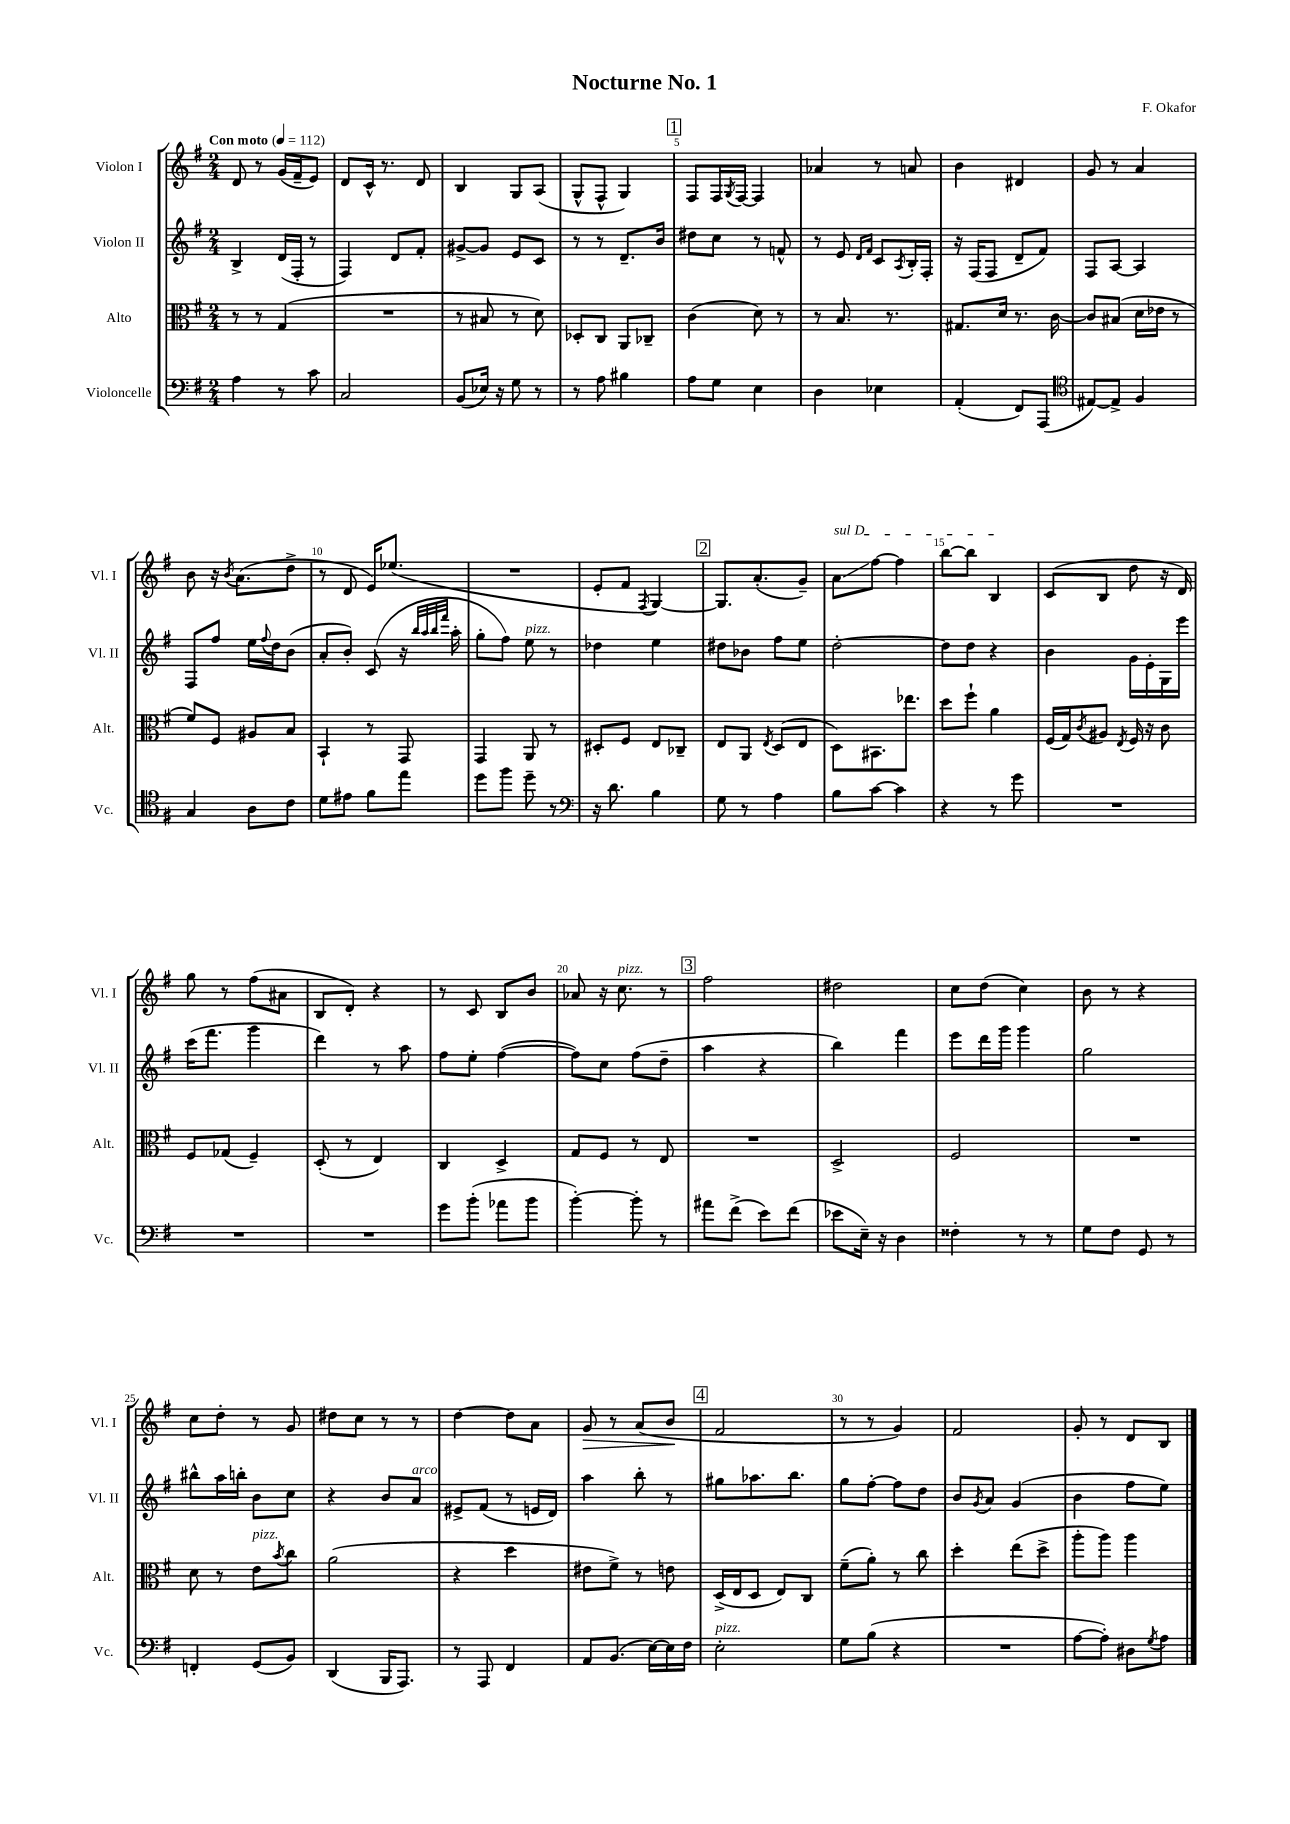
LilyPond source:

\header { title = "Nocturne No. 1" composer = "F. Okafor" }
<<
\new StaffGroup <<
\new Staff = "s0" \with { instrumentName = "Violon I" shortInstrumentName = "Vl. I" } {
    \clef treble \key g \major \numericTimeSignature \time 2/4 \tempo "Con moto" 4 = 112
    d'8 r8 g'16( fis'16-- e'8) |
    d'8 c'16-^ r8. d'8 |
    b4 g8 a8( |
    g8-^ fis8-^ g4) |
    \mark \markup { \box "1" } fis8 fis16 \acciaccatura { g8 } fis16~ fis4 |
    aes'4 r8 a'8 |
    b'4 dis'4 |
    g'8 r8 a'4 |
    b'8 r16 \acciaccatura { b'8 } a'8.( d''8-> |
    r8 d'8 e'16) ees''8.( |
    R2 |
    e'8-. fis'8 \acciaccatura { fis8 } g4~) |
    \mark \markup { \box "2" } g8. a'8.-.( g'8--) |
    \once \override TextSpanner.bound-details.left.text = \markup { \italic "sul D" } a'8\glissando\startTextSpan fis''8~ fis''4 |
    b''8~ b''8 b4\stopTextSpan |
    c'8( b8 d''8 r16 d'16) |
    g''8 r8 fis''8( ais'8 |
    b8 d'8-.) r4 |
    r8 c'8 b8 b'8 |
    aes'8 r16 c''8.^\markup { \italic "pizz." } r8 |
    \mark \markup { \box "3" } fis''2 |
    dis''2 |
    c''8 d''8( c''4) |
    b'8 r8 r4 |
    c''8 d''8-. r8 g'8 |
    dis''8 c''8 r8 r8 |
    d''4~ d''8 a'8 |
    g'8\> r8 a'8( b'8\! |
    \mark \markup { \box "4" } fis'2 |
    r8 r8 g'4) |
    fis'2 |
    g'8-. r8 d'8 b8 \bar "|." |
}
\new Staff = "s1" \with { instrumentName = "Violon II" shortInstrumentName = "Vl. II" } {
    \clef treble \key g \major \numericTimeSignature \time 2/4
    b4-> d'16( fis16-. r8 |
    fis4) d'8 fis'8-. |
    gis'8~-> gis'8 e'8 c'8 |
    r8 r8 d'8.-- b'16 |
    \mark \markup { \box "1" } dis''8 c''8 r8 f'8-^ |
    r8 e'8 \grace { d'16 fis'16 } c'8 \acciaccatura { a8 } b16-. fis16-. |
    r16 fis16( fis8 d'8-- fis'8) |
    fis8 a8~ a4 |
    fis8 fis''8 e''16 \appoggiatura { fis''8 } d''16 b'8( |
    a'8-. b'8-.) c'8( r16 \grace { b''32 a''32 b''32 fis'''32 } a''16-. |
    g''8-. fis''8) e''8^\markup { \italic "pizz." } r8 |
    des''4 e''4 |
    \mark \markup { \box "2" } dis''8 bes'8 fis''8 e''8 |
    d''2~-. |
    d''8 d''8 r4 |
    b'4 g'16 e'16-. g16 e'''16 |
    c'''16( fis'''8. g'''4 |
    d'''4) r8 a''8 |
    fis''8 e''8-. fis''4~( |
    fis''8) c''8 fis''8( d''8-- |
    \mark \markup { \box "3" } a''4 r4 |
    b''4) fis'''4 |
    e'''8 d'''16 g'''16 g'''4 |
    g''2 |
    bis''8-^ a''16 b''16-. b'8 c''8 |
    r4 b'8 a'8^\markup { \italic "arco" } |
    eis'8-> fis'8( r8 e'16 d'16) |
    a''4 b''8-. r8 |
    \mark \markup { \box "4" } gis''8 aes''8. b''8. |
    g''8 fis''8~-. fis''8 d''8 |
    b'8 \acciaccatura { g'8 } a'8 g'4( |
    b'4 fis''8 e''8) \bar "|." |
}
\new Staff = "s2" \with { instrumentName = "Alto" shortInstrumentName = "Alt." } {
    \clef alto \key g \major \numericTimeSignature \time 2/4
    r8 r8 g4( |
    R2 |
    r8 bis8 r8 d'8) |
    des8-. c8 a,8 ces8-- |
    \mark \markup { \box "1" } c'4( d'8) r8 |
    r8 b8. r8. |
    gis8. d'16 r8. c'16~ |
    c'8 bis8( d'16 ees'16 r8 |
    fis'8) fis8 ais8 b8 |
    b,4-! r8 g,8 |
    g,4 a,8 r8 |
    dis8-. fis8 e8 ces8-- |
    \mark \markup { \box "2" } e8 a,8 \acciaccatura { e8 } d8( e8 |
    d8) bis,8. ees''8. |
    d''8 fis''8-! a'4 |
    fis16( g16) \acciaccatura { c'8 } ais8 \acciaccatura { e8 } fis16 r16 c'8 |
    fis8 ges8( fis4--) |
    d8-.( r8 e4) |
    c4 d4-> |
    g8 fis8 r8 e8 |
    \mark \markup { \box "3" } R2 |
    d2-> |
    fis2 |
    R2 |
    d'8 r8 e'8^\markup { \italic "pizz." } \acciaccatura { b'8 } c''8 |
    a'2( |
    r4 d''4 |
    eis'8 fis'8->) r8 e'8 |
    \mark \markup { \box "4" } d16->( e16 d8 e8) c8 |
    fis'8--( a'8-.) r8 c''8 |
    d''4-. e''8( d''8-> |
    a''8-. a''8) a''4 \bar "|." |
}
\new Staff = "s3" \with { instrumentName = "Violoncelle" shortInstrumentName = "Vc." } {
    \clef bass \key g \major \numericTimeSignature \time 2/4
    a4 r8 c'8 |
    c2 |
    b,8( ees16) r16 g8 r8 |
    r8 a8 bis4 |
    \mark \markup { \box "1" } a8 g8 e4 |
    d4 ees4 |
    a,4-.( fis,8) a,,8( |
    \clef tenor eis8~) eis8-> fis4 |
    g4 a8 c'8 |
    d'8 eis'8 fis'8 e''8 |
    d''8 fis''8 d''8-- r8 |
    \clef bass r16 d'8. b4 |
    \mark \markup { \box "2" } g8 r8 a4 |
    b8 c'8~ c'4 |
    r4 r8 g'8 |
    R2 |
    R2 |
    R2 |
    g'8 b'8-.( aes'8 b'8 |
    b'4~-.) b'8-. r8 |
    \mark \markup { \box "3" } ais'8 fis'8->( e'8) fis'8( |
    ees'8 e16--) r16 d4 |
    fisis4-. r8 r8 |
    g8 fis8 g,8 r8 |
    f,4-. g,8( b,8) |
    d,4( b,,16 a,,8.) |
    r8 a,,8 fis,4 |
    a,8 b,8.( e16~) e16 fis16 |
    \mark \markup { \box "4" } e2-.^\markup { \italic "pizz." } |
    g8 b8( r4 |
    R2 |
    a8~ a8-.) dis8 \acciaccatura { g8 } a8 \bar "|." |
}
>>
>>
\layout { \context { \Score \override BarNumber.break-visibility = ##(#f #t #t) barNumberVisibility = #(every-nth-bar-number-visible 5) } }
